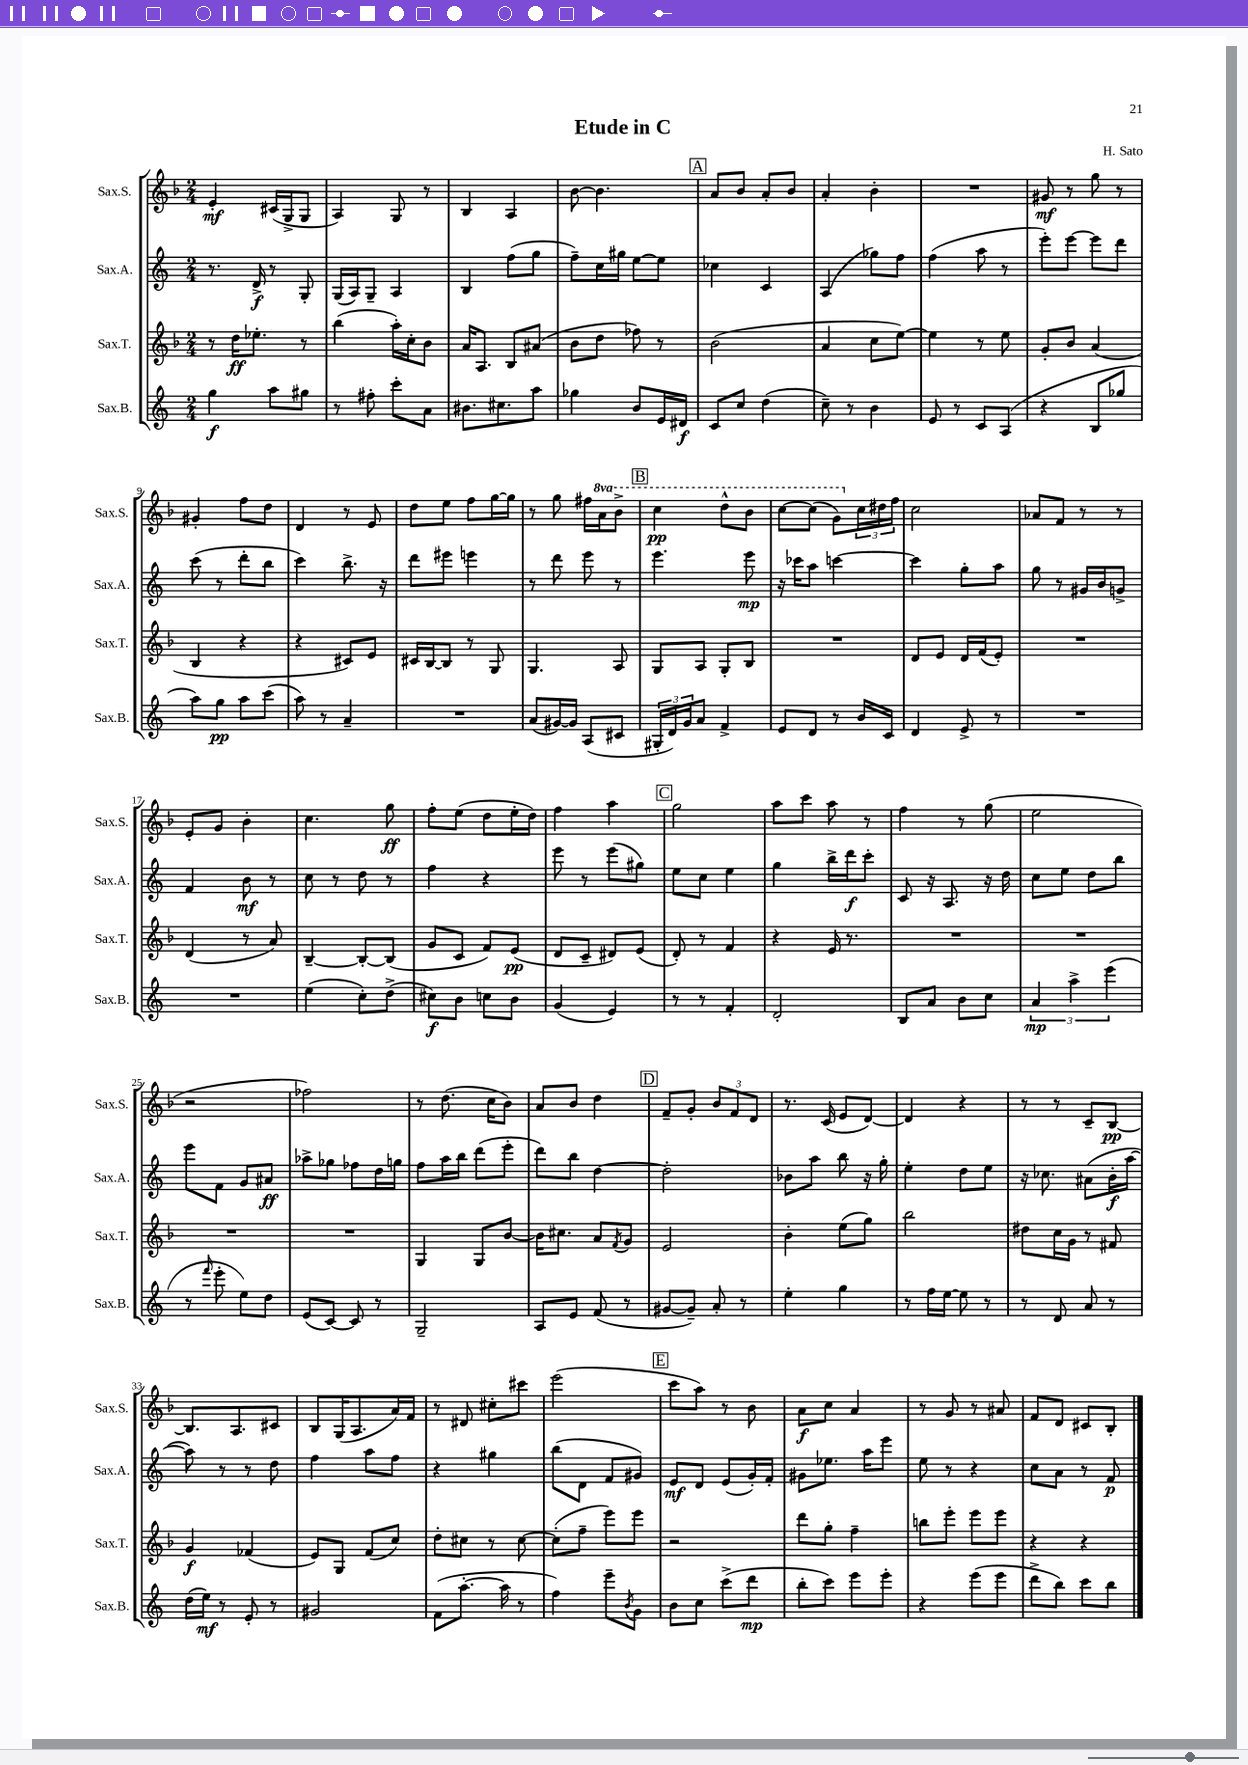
\header { title = "Etude in C" composer = "H. Sato" }
<<
\new StaffGroup <<
\new Staff = "s0" \with { instrumentName = "Sax.S." shortInstrumentName = "Sax.S." } {
    \clef treble \key f \major \numericTimeSignature \time 2/4 \set Staff.ottavationMarkups = #ottavation-simple-ordinals
    e'4-.\mf cis'16( g16-> g8 |
    a4) g8 r8 |
    bes4 a4 |
    bes'8~ bes'4. |
    \mark \markup { \box "A" } a'8 bes'8 a'8-. bes'8 |
    a'4-. bes'4-. |
    R2 |
    gis'8\mf r8 g''8 r8 |
    gis'4-. f''8 d''8 |
    d'4 r8 e'8 |
    d''8 e''8 f''8 g''16~ g''16 |
    r8 g''8 fis''16 \ottava #1 a''16 bes''8-> |
    \mark \markup { \box "B" } c'''4\pp d'''8-^ bes''8 |
    c'''8~ c'''8( g''8) \ottava #0 \tuplet 3/2 { c''16 dis''16 f''16 } |
    c''2 |
    aes'8 f'8 r8 r8 |
    e'8-. g'8 bes'4-. |
    c''4. g''8\ff |
    f''8-. e''8( d''8 e''16-. d''16) |
    f''4 a''4 |
    \mark \markup { \box "C" } g''2 |
    a''8 c'''8 a''8 r8 |
    f''4 r8 g''8( |
    e''2 |
    r2 |
    fes''2) |
    r8 d''8.( c''16 bes'8) |
    a'8 bes'8 d''4 |
    \mark \markup { \box "D" } f'8-- g'8-. \tuplet 3/2 { bes'8 f'8 d'8 } |
    r8. c'16( e'8 d'8~) |
    d'4 r4 |
    r8 r8 c'8-- bes8~\pp |
    bes8. a8. cis'8 |
    bes8 g16( a8. a'16) f'16 |
    r8 dis'8 cis''8-. cis'''8 |
    e'''2( |
    \mark \markup { \box "E" } c'''8 a''8) r8 bes'8 |
    a'8\f c''8 a'4 |
    r8 g'8 r8 ais'8 |
    f'8 d'8 cis'8 bes8-. \bar "|." |
}
\new Staff = "s1" \with { instrumentName = "Sax.A." shortInstrumentName = "Sax.A." } {
    \clef treble \key c \major \numericTimeSignature \time 2/4
    r8. d'16->\f r8 g8-. |
    g16( a16) g8-- a4 |
    b4 f''8( g''8 |
    f''8--) c''16 gis''16 e''8~ e''8 |
    \mark \markup { \box "A" } ces''4 c'4 |
    a4( ges''8) f''8 |
    f''4( a''8 r8 |
    e'''8-.) e'''8~ e'''8 d'''8 |
    c'''8( r8 d'''8-. b''8 |
    c'''4) b''8.-> r16 |
    d'''8 eis'''8 e'''4 |
    r8 d'''8 e'''8 r8 |
    \mark \markup { \box "B" } e'''4. e'''8\mp |
    r16 ces'''16 a''8 c'''4~ |
    c'''4 g''8-. a''8 |
    g''8 r8 gis'16 b'16 g'8-> |
    f'4 b'8\mf r8 |
    c''8 r8 d''8 r8 |
    f''4 r4 |
    e'''8 r8 e'''8( gis''8) |
    \mark \markup { \box "C" } e''8 c''8 e''4 |
    g''4 b''16-> d'''16\f c'''8-. |
    c'8 r16 a8. r16 d''16 |
    c''8 e''8 d''8 b''8 |
    e'''8 f'8 g'8 ais'8\ff |
    aes''8-> ges''8 fes''8 d''16 g''16 |
    f''8 a''16 b''16 d'''8( e'''8-. |
    d'''8) b''8 d''4~ |
    \mark \markup { \box "D" } d''2-. |
    bes'8 a''8 b''8 r16 g''16-. |
    e''4-. d''8 e''8 |
    r16 ces''8. ais'8( b'16-.\f a''16~ |
    a''8) r8 r8 d''8 |
    f''4 a''8 f''8 |
    r4 gis''4 |
    b''8( d'8 f'8 gis'8) |
    \mark \markup { \box "E" } e'8\mf d'8 e'8( g'16-.) f'16-. |
    gis'8 ees''8. a''16 e'''8 |
    e''8 r8 r4 |
    c''8 a'8 r8 f'8\p \bar "|." |
}
\new Staff = "s2" \with { instrumentName = "Sax.T." shortInstrumentName = "Sax.T." } {
    \clef treble \key f \major \numericTimeSignature \time 2/4
    r8 d''16\ff ees''8.-. r8 |
    bes''4( a''16-.) c''16-. bes'8 |
    a'16 a8. bes8 ais'8( |
    bes'8 d''8 fes''8) r8 |
    \mark \markup { \box "A" } bes'2( |
    a'4 c''8 e''8~) |
    e''4 r8 e''8 |
    g'8-. bes'8 a'4( |
    bes4 r4 |
    r4 cis'8) e'8 |
    cis'16 bes16~ bes8 r8 g8 |
    g4. a8 |
    \mark \markup { \box "B" } g8 a8 g8-. bes8 |
    R2 |
    d'8 e'8 d'16 f'16( e'8-.) |
    R2 |
    d'4( r8 a'8) |
    bes4~-- bes8~-. bes8( |
    g'8 c'8 f'8) e'8\pp( |
    d'8 c'8-- dis'8) e'8( |
    \mark \markup { \box "C" } d'8-.) r8 f'4 |
    r4 e'16 r8. |
    R2 |
    R2 |
    R2 |
    R2 |
    g4 g8 bes'8~ |
    bes'16 cis''8. a'8 \acciaccatura { f'8 } g'8 |
    \mark \markup { \box "D" } e'2 |
    bes'4-. e''8( g''8) |
    bes''2 |
    dis''8 c''16 g'16 r8 fis'8 |
    g'4\f fes'4( |
    e'8) g8 f'8( c''8) |
    d''8-. cis''8 r8 cis''8~ |
    cis''8-.( f''8-- e'''8) e'''8 |
    \mark \markup { \box "E" } r2 |
    d'''8 g''8-. f''4-- |
    b''8 e'''8-. e'''8 e'''8 |
    r4 r4 \bar "|." |
}
\new Staff = "s3" \with { instrumentName = "Sax.B." shortInstrumentName = "Sax.B." } {
    \clef treble \key c \major \numericTimeSignature \time 2/4
    g''4\f a''8 gis''8 |
    r8 fis''8-. c'''8-. a'8 |
    bis'8. cis''8. a''8 |
    ges''4 b'8 e'16 dis'16\f |
    \mark \markup { \box "A" } c'8 c''8 d''4( |
    c''8--) r8 b'4 |
    e'8 r8 c'8 a8( |
    r4 b8 ges''8 |
    a''8) g''8\pp a''8 c'''8( |
    a''8) r8 a'4-- |
    R2 |
    a'8( gis'16~) gis'16 a8( cis'8 |
    \mark \markup { \box "B" } \tuplet 3/2 { gis16-. d'16) g'16 } a'8 f'4-> |
    e'8 d'8 r8 b'16 c'16 |
    d'4 e'8-> r8 |
    R2 |
    R2 |
    e''4( c''8-.) d''8->( |
    cis''8\f) b'8 c''8 b'8 |
    g'4( e'4) |
    \mark \markup { \box "C" } r8 r8 f'4-. |
    d'2-. |
    b8 a'8 b'8 c''8 |
    \tuplet 3/2 { a'4\mp a''4-> e'''4( } |
    r8 \grace { f'''16 } e'''8-. e''8) d''8 |
    e'8( c'8~) c'8 r8 |
    g2-- |
    a8 e'8 f'8( r8 |
    \mark \markup { \box "D" } gis'8~ gis'8--) a'8-. r8 |
    e''4-. g''4 |
    r8 f''16 e''16~ e''8 r8 |
    r8 d'8 a'8 r8 |
    d''16( e''16\mf) r8 e'8-. r8 |
    gis'2 |
    f'8( a''8.~-. a''16 r8 |
    f''4) e'''8-- \acciaccatura { b'8 } g'8 |
    \mark \markup { \box "E" } b'8 c''8 c'''8->( d'''8\mp |
    b''8-. c'''8) e'''8 e'''8-. |
    r4 e'''8( e'''8 |
    d'''8-> b''8) c'''8 b''8 \bar "|." |
}
>>
>>
